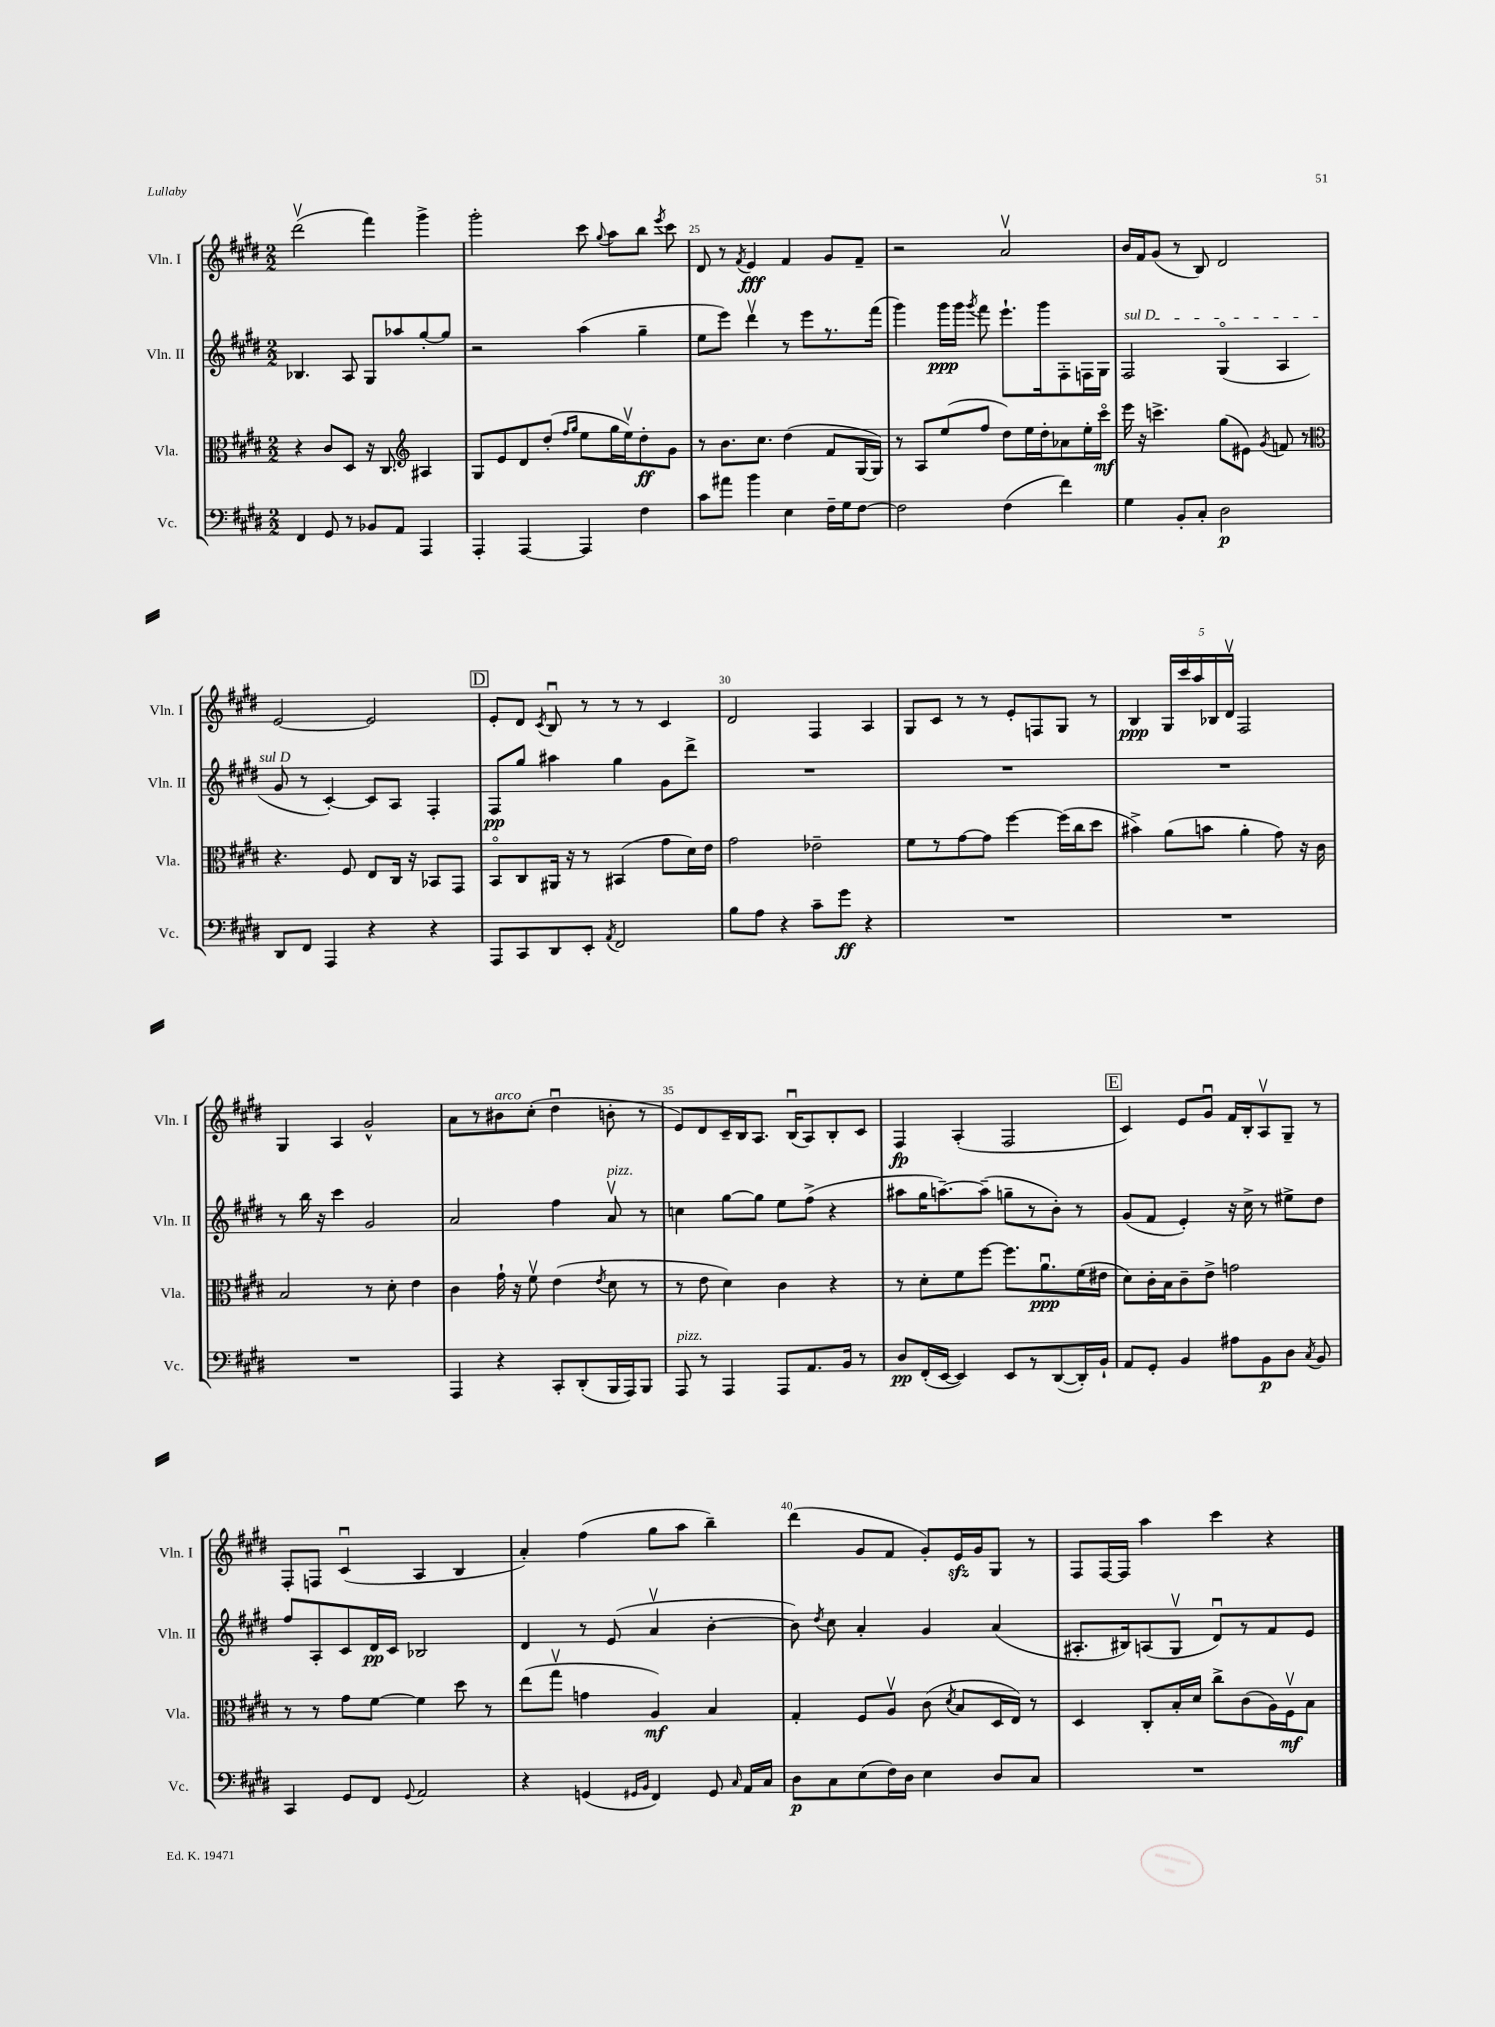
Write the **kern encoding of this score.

**kern	**dynam	**kern	**dynam	**kern	**dynam	**kern	**dynam
*part4	*part4	*part3	*part3	*part2	*part2	*part1	*part1
*staff4	*staff4	*staff3	*staff3	*staff2	*staff2	*staff1	*staff1
*I"Vc.	*	*I"Vla.	*	*I"Vln. II	*	*I"Vln. I	*
*I'Vc.	*	*I'Vla.	*	*I'Vln. II	*	*I'Vln. I	*
*clefF4	*	*clefC3	*	*clefG2	*	*clefG2	*
*k[f#c#g#d#]	*	*k[f#c#g#d#]	*	*k[f#c#g#d#]	*	*k[f#c#g#d#]	*
*M2/2	*	*M2/2	*	*M2/2	*	*M2/2	*
=23	=23	=23	=23	=23	=23	=23	=23
4FF#/	.	4r	.	4.B-X/	.	(2ddd#v\	.
8GG#/	.	8c#/L	.	.	.	.	.
8r	.	8D#/J	.	8A/	.	.	.
8BB-X/L	.	16r	.	8G#/L	.	4fff#\)	.
.	.	8.C#/	.	.	.	.	.
8AA/J	.	.	.	8aa-X/	.	.	.
*	*	*clefG2	*	*	*	*	*
4AAA/	.	4A#X/	.	[8gg#'/	.	4ggg#^\	.
.	.	.	.	8gg#/J]	.	.	.
=24	=24	=24	=24	=24	=24	=24	=24
4AAA'/	.	8G#/L	.	2r	.	2ggg#'\	.
.	.	8e/	.	.	.	.	.
[4AAA/	.	8d#/	.	.	.	.	.
.	.	(8dd#'/J	.	.	.	.	.
.	.	16qqff#/LL	.	.	.	.	.
.	.	16qqgg#/JJ	.	.	.	.	.
4AAA/]	.	8ee\L	.	(4aa\	.	8ccc#\	.
.	.	.	.	.	.	8qqgg#/	.
.	.	16gg#\L	.	.	.	8aa\L	.
.	.	16eev\J)	.	.	.	.	.
4F#\	.	8dd#'\	ff	4gg#~\	.	8bb\J	.
.	.	.	.	.	.	8qeee/	.
.	.	8g#\J	.	.	.	8ccc#\	.
=25	=25	=25	=25	=25	=25	=25	=25
8c#\L	.	8r	.	8ee\L	.	8d#/	.
8a#X\J	.	8.b\L	.	8eee\J)	.	8r	.
.	.	.	.	.	.	8qf#/	.
4b\	.	.	.	4ddd#v\	.	4e/	fff
.	.	8.cc#\J	.	.	.	.	.
4E\	.	(4dd#\	.	8r	.	4f#/	.
.	.	.	.	8eee\L	.	.	.
16F#~\LL	.	8f#/L	.	8.r	.	8g#/L	.
16G#\J	.	.	.	.	.	.	.
[8F#\J	.	[16G#/L	.	.	.	8f#~/J	.
.	.	16G#/JJ])	.	(16fff#\Jk	.	.	.
=26	=26	=26	=26	=26	=26	=26	=26
2F#\]	.	8r	.	4ggg#\)	.	2r	.
.	.	8A/L	.	.	.	.	.
.	.	(8ee/	.	16ggg#\LL	ppp	.	.
.	.	.	.	16ggg#\JJ	.	.	.
.	.	.	.	8qggg#/	.	.	.
.	.	8ff#/J	.	8fff#\	.	.	.
(4F#\	.	8dd#\L)	.	8.eee`\L	.	2av/	.
.	.	16ee\L	.	.	.	.	.
.	.	16dd#'\J	.	16ggg#\k	.	.	.
4f#\)	.	8a-X\	.	8F#'\	.	.	.
.	.	16ee'\L	.	16Fn\L	.	.	.
.	.	16ccc#\JJ	mf	16G#\JJ	.	.	.
=27	=27	=27	=27	=27	=27	=27	=27
!	!	!	!	!LO:TX:a:i:t=sul D	!	!	!
4G#\	.	16eee\	.	2F#/	.	16b/LL	.
.	.	16r	.	.	.	16f#/J	.
.	.	4.cccn^\	.	.	.	(8g#/J	.
8BB'/L	.	.	.	.	.	8r	.
8C#'/J	.	.	.	.	.	8B/)	.
2D#\	p	(8gg#\L	.	(4G#/	.	2d#/	.
.	.	8e#X\J)	.	.	.	.	.
.	.	8qg#/	.	.	.	.	.
.	.	8fn/	.	4A/	.	.	.
.	.	8r	.	.	.	.	.
!!LO:LB:g=z
=28	=28	=28	=28	=28	=28	=28	=28
*	*	*clefC3	*	*	*	*	*
8DD#/L	.	4.r	.	8g#/	.	[2e/	.
8FF#/J	.	.	.	8r	.	.	.
4AAA/	.	.	.	[4c#'/)	.	.	.
.	.	8F#/	.	.	.	.	.
4r	.	8E/L	.	8c#/L]	.	2e/]	.
.	.	16C#/Jk	.	8A/J	.	.	.
.	.	16r	.	.	.	.	.
4r	.	8BB-X/L	.	4F#'/	.	.	.
.	.	8GG#/J	.	.	.	.	.
!!LO:REH:place=s1:t=D
=29	=29	=29	=29	=29	=29	=29	=29
8AAA/L	.	8BB/L	.	8F#/L	pp	8e'/L	.
8CC#/	.	8C#/	.	8gg#/J	.	8d#/J	.
.	.	.	.	.	.	8qc#/	.
8DD#/	.	16AA#X/Jk	.	4aa#X\	.	8Bu/	.
.	.	16r	.	.	.	.	.
8EE'/J	.	8r	.	.	.	8r	.
8qAA/	.	.	.	.	.	.	.
2FF#/	.	(4BB#X/	.	4gg#\	.	8r	.
.	.	.	.	.	.	8r	.
.	.	8g#\L	.	8g#\L	.	4c#/	.
.	.	16d#\L)	.	8ddd#^\J	.	.	.
.	.	16e\JJ	.	.	.	.	.
=30	=30	=30	=30	=30	=30	=30	=30
8B\L	.	2g#\	.	1r	.	2d#/	.
8A\J	.	.	.	.	.	.	.
4r	.	.	.	.	.	.	.
8c#~\L	.	2e-X~\	.	.	.	4F#/	.
8g#\J	ff	.	.	.	.	.	.
4r	.	.	.	.	.	4A/	.
=31	=31	=31	=31	=31	=31	=31	=31
1r	.	8f#\L	.	1r	.	8G#/L	.
.	.	8r	.	.	.	8c#/J	.
.	.	[8g#\	.	.	.	8r	.
.	.	8g#\J]	.	.	.	8r	.
.	.	[4ff#\	.	.	.	8e'/L	.
.	.	.	.	.	.	8Fn/	.
.	.	(16ff#\LL]	.	.	.	8G#/J	.
.	.	16cc#\J	.	.	.	.	.
.	.	8dd#\J	.	.	.	8r	.
=32	=32	=32	=32	=32	=32	=32	=32
1r	.	4b#X^\)	.	1r	.	4B/	ppp
.	.	(8a\L	.	.	.	20G#/LL	.
.	.	.	.	.	.	20ccc#/	.
.	.	.	.	.	.	20aa/	.
.	.	8bn\J	.	.	.	.	.
.	.	.	.	.	.	20B-X/	.
.	.	.	.	.	.	20d#v/JJ	.
.	.	4a'\	.	.	.	2F#/	.
.	.	8g#\)	.	.	.	.	.
.	.	16r	.	.	.	.	.
.	.	16c#\	.	.	.	.	.
!!LO:LB:g=z
=33	=33	=33	=33	=33	=33	=33	=33
1r	.	2B/	.	8r	.	4G#/	.
.	.	.	.	16bb\	.	.	.
.	.	.	.	16r	.	.	.
.	.	.	.	4ccc#\	.	4A/	.
.	.	8r	.	2g#/	.	2g#^^/	.
.	.	8d#'\	.	.	.	.	.
.	.	4e\	.	.	.	.	.
=34	=34	=34	=34	=34	=34	=34	=34
4AAA/	.	4c#\	.	2a/	.	8a\L	.
.	.	.	.	.	.	8r	.
!	!	!	!	!	!	!LO:TX:a:i:t=arco	!
4r	.	16g#`\	.	.	.	8b#X\	.
.	.	16r	.	.	.	.	.
.	.	8f#v\	.	.	.	(8cc#'\J	.
8CC#'/L	.	(4e\	.	4ff#\	.	4dd#u\	.
(8DD#'/	.	.	.	.	.	.	.
.	.	8qe/	.	.	.	.	.
!	!	!	!	!LO:TX:a:i:t=pizz.	!	!	!
16BBB/L	.	8d#\	.	8av/	.	8bn'\	.
16AAA/J)	.	.	.	.	.	.	.
8BBB/J	.	8r	.	8r	.	8r	.
=35	=35	=35	=35	=35	=35	=35	=35
!LO:TX:a:i:t=pizz.	!	!	!	!	!	!	!
8AAA/	.	8r	.	4ccn\	.	8e/L)	.
8r	.	8e\	.	.	.	8d#/	.
4AAA/	.	4d#\)	.	[8gg#\L	.	16c#~/L	.
.	.	.	.	.	.	16B/J	.
.	.	.	.	8gg#\J]	.	8.A/J	.
8AAA/L	.	4c#\	.	8ee\L	.	.	.
.	.	.	.	.	.	(16Bu/KL	.
8.AA/	.	.	.	(8ff#^\J	.	8A/)	.
.	.	4r	.	4r	.	8B'/	.
16BB/Jk	.	.	.	.	.	.	.
8r	.	.	.	.	.	8c#/J	.
=36	=36	=36	=36	=36	=36	=36	=36
8D#/L	pp	8r	.	8aa#X\L	.	4F#/	fp
(16FF#'/L	.	8d#'\L	.	16gg#\K	.	.	.
[16EE/JJ	.	.	.	[8.aan~\)	.	.	.
4EE/])	.	8f#\	.	.	.	(4A'/	.
.	.	[8ff#\J	.	(8aa~\J]	.	.	.
8EE/L	.	8.ff#\L]	.	8ggn~\L	.	2F#/	.
8r	.	.	.	8r	.	.	.
.	.	8.au\	ppp	.	.	.	.
([8DD#/	.	.	.	8b'\J)	.	.	.
16DD#'/L])	.	(16f#\L	.	8r	.	.	.
16BB`/JJ	.	16e#X\JJ	.	.	.	.	.
!!LO:REH:place=s1:t=E
=37	=37	=37	=37	=37	=37	=37	=37
8AA/L	.	8d#\L)	.	(8g#/L	.	4c#/)	.
8GG#'/J	.	16c#'\L	.	8f#/J	.	.	.
.	.	16B\J	.	.	.	.	.
4BB/	.	8c#~\	.	4e'/)	.	8e/L	.
.	.	8e^\J	.	.	.	8g#u/J	.
8A#X\L	.	2gn\	.	16r	.	16f#/LL	.
.	.	.	.	16cc#^\	.	16B'/J	.
8BB\	p	.	.	8r	.	8Av/	.
8D#\J	.	.	.	8ee#X^\L	.	8G#~/J	.
8qC#/	.	.	.	.	.	.	.
8BB/	.	.	.	8dd#\J	.	8r	.
!!LO:LB:g=z
=38	=38	=38	=38	=38	=38	=38	=38
4CC#/	.	8r	.	8ff#/L	.	8F#'/L	.
.	.	8r	.	8A'/	.	8Fn/J	.
8GG#/L	.	8g#\L	.	8c#/	.	(4c#u/	.
8FF#/J	.	[8f#\J	.	16d#/L	pp	.	.
.	.	.	.	16c#/JJ	.	.	.
8qqGG#/	.	.	.	.	.	.	.
2AA/	.	4f#\]	.	2B-X/	.	4A/	.
.	.	8dd#\	.	.	.	4B/	.
.	.	8r	.	.	.	.	.
=39	=39	=39	=39	=39	=39	=39	=39
4r	.	(8ee\L	.	4d#/	.	4a'/)	.
.	.	8gg#v\J	.	.	.	.	.
(4GGn/	.	4gn\	.	8r	.	(4ff#\	.
.	.	.	.	(8e/	.	.	.
16qqGG#X/LL	.	.	.	.	.	.	.
16qqBB/JJ	.	.	.	.	.	.	.
4FF#/)	.	4A/)	mf	4av/	.	8gg#\L	.
.	.	.	.	.	.	8aa\J	.
8GG#/	.	4B/	.	[4b'\	.	4bb~\)	.
16qqC#/	.	.	.	.	.	.	.
16AA/LL	.	.	.	.	.	.	.
16C#/JJ	.	.	.	.	.	.	.
=40	=40	=40	=40	=40	=40	=40	=40
8D#\L	p	4G#'/	.	8b\])	.	(4ddd#\	.
.	.	.	.	8qdd#/	.	.	.
8C#\	.	.	.	8cc#\	.	.	.
(8E\	.	8F#/L	.	4a'/	.	8g#/L	.
16F#\L)	.	8Av/J	.	.	.	8f#/J	.
16D#\JJ	.	.	.	.	.	.	.
4E\	.	(8c#\	.	4g#/	.	8g#'/L)	.
.	.	8qd#/	.	.	.	.	.
.	.	8B/L	.	.	.	16ezz/L	.
.	.	.	.	.	.	16g#/J	.
8D#/L	.	16D#/L	.	(4a/	.	8G#/J	.
.	.	16E/JJ)	.	.	.	.	.
8C#/J	.	8r	.	.	.	8r	.
=41	=41	=41	=41	=41	=41	=41	=41
1r	.	4D#/	.	8.A#X'/L	.	8F#/L	.
.	.	.	.	.	.	[16F#/L	.
.	.	.	.	16B#X/k)	.	16F#/JJ]	.
.	.	8C#'/L	.	(8An/	.	4aa\	.
.	.	16B'/L	.	8G#v/J	.	.	.
.	.	16d#/JJ	.	.	.	.	.
.	.	8cc#^\L	.	8d#u/L)	.	4ccc#\	.
.	.	(8c#\	.	8r	.	.	.
.	.	16A\L)	.	8f#/	.	4r	.
.	.	16F#v\J	mf	.	.	.	.
.	.	8B\J	.	8e/J	.	.	.
==	==	==	==	==	==	==	==
*-	*-	*-	*-	*-	*-	*-	*-
